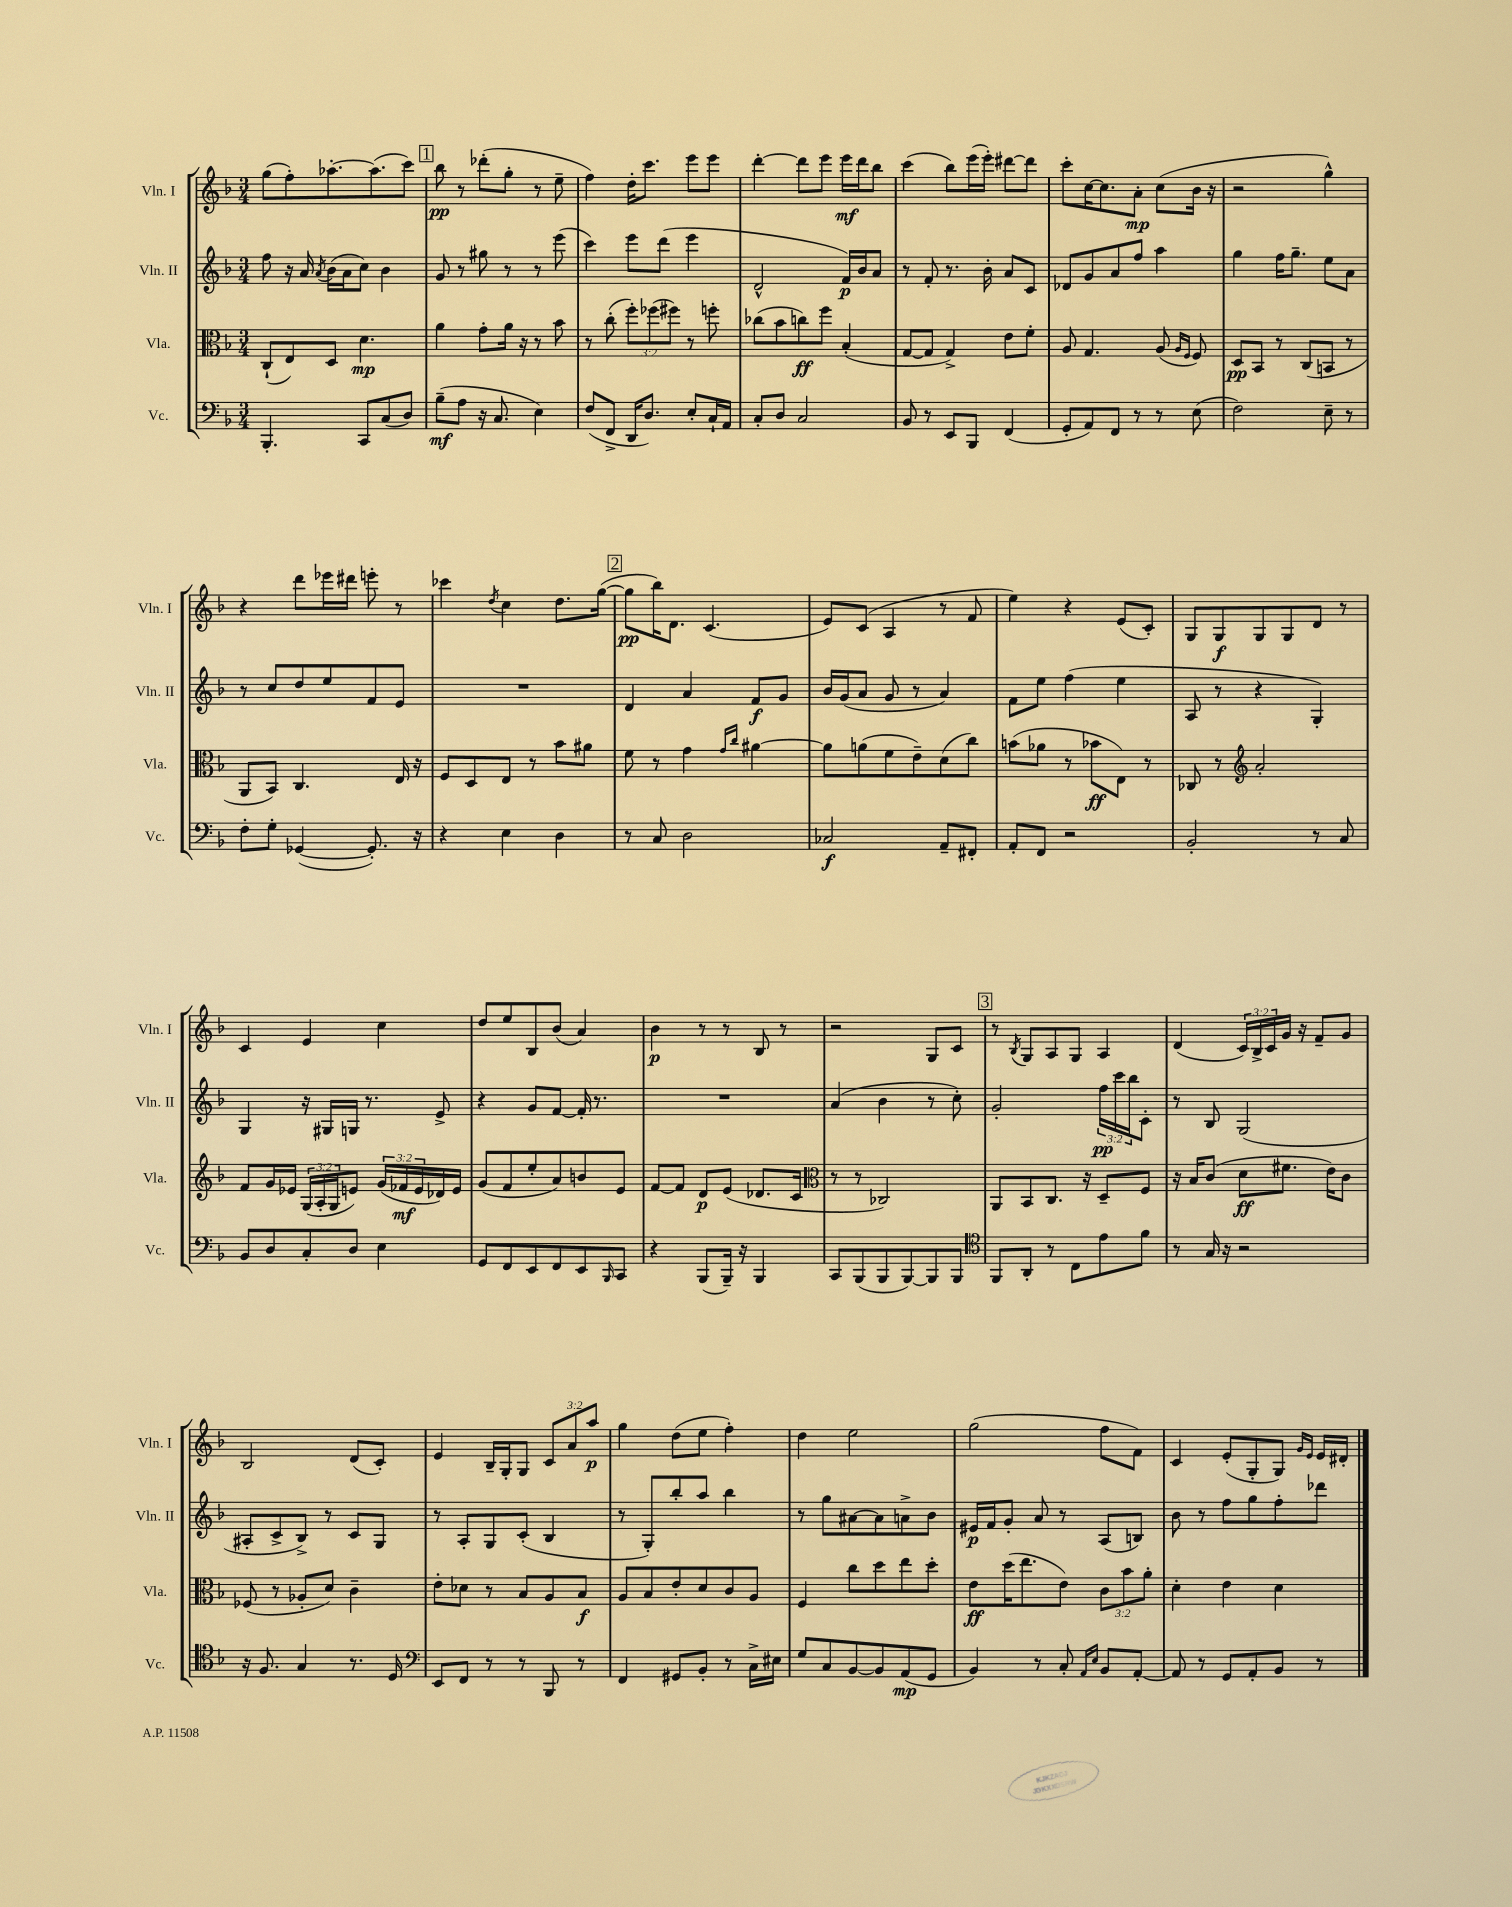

**kern	**dynam	**kern	**dynam	**kern	**dynam	**kern	**dynam
*part4	*part4	*part3	*part3	*part2	*part2	*part1	*part1
*staff4	*staff4	*staff3	*staff3	*staff2	*staff2	*staff1	*staff1
*I"Vc.	*	*I"Vla.	*	*I"Vln. II	*	*I"Vln. I	*
*I'Vc.	*	*I'Vla.	*	*I'Vln. II	*	*I'Vln. I	*
*clefF4	*	*clefC3	*	*clefG2	*	*clefG2	*
*k[b-]	*	*k[b-]	*	*k[b-]	*	*k[b-]	*
*M3/4	*	*M3/4	*	*M3/4	*	*M3/4	*
=28	=28	=28	=28	=28	=28	=28	=28
4.BBB-'/	.	(8C`/L	.	8ff\	.	(8gg\L	.
.	.	8E/)	.	16r	.	8ff'\)	.
.	.	.	.	16a/	.	.	.
.	.	.	.	8qa/	.	.	.
.	.	8D/J	.	(16b-\LL	.	[8.aa-X'\	.
.	.	.	.	16a\J	.	.	.
8CC/L	.	4.d\	mp	8cc\J)	.	.	.
.	.	.	.	.	.	(8.aa-\]	.
(8C/	.	.	.	4b-\	.	.	.
8D/J)	.	.	.	.	.	8ccc\J)	.
!!LO:REH:place=s1:t=1
=29	=29	=29	=29	=29	=29	=29	=29
(8B-~\L	mf	4a\	.	8g/	.	8bb-\	pp
8A\J	.	.	.	8r	.	8r	.
16r	.	8g'\L	.	8gg#X\	.	(8ddd-X'\L	.
8.C/	.	.	.	.	.	.	.
.	.	16a\Jk	.	8r	.	8gg'\J	.
.	.	16r	.	.	.	.	.
4E\)	.	8r	.	8r	.	8r	.
.	.	8b-\	.	(8eee\	.	8ee~\	.
=30	=30	=30	=30	=30	=30	=30	=30
(8F/L	.	8r	.	4ccc\)	.	4ff\)	.
8FF^/J	.	(8cc'\	.	.	.	.	.
16DD/KL	.	12ff'\L)	.	8eee\L	.	16dd'\KL	.
8.D/J)	.	.	.	.	.	8.ccc\J	.
.	.	(12ff-X\	.	.	.	.	.
.	.	.	.	(8ddd\J	.	.	.
.	.	12ff#X\J)	.	.	.	.	.
8E'/L	.	8r	.	4eee\	.	8eee\L	.
16C`/L	.	8ffn'\	.	.	.	8eee\J	.
16AA/JJ	.	.	.	.	.	.	.
=31	=31	=31	=31	=31	=31	=31	=31
8C'/L	.	(8cc-X\L	.	2d^^/	.	[4ddd'\	.
8D/J	.	8b-\	.	.	.	.	.
2C/	.	8ccn\)	ff	.	.	8ddd\L]	.
.	.	8ff\J	.	.	.	8eee\J	.
.	.	(4B-'/	.	16f/LL)	p	16eee\LL	mf
.	.	.	.	16b-/J	.	16ddd\J	.
.	.	.	.	8a/J	.	8bb-\J	.
=32	=32	=32	=32	=32	=32	=32	=32
8BB-/	.	[8G/L	.	8r	.	(4ccc\	.
8r	.	8G/J]	.	8f'/	.	.	.
8EE/L	.	4G^/)	.	8.r	.	8bb-\L)	.
8BBB-/J	.	.	.	.	.	(16eee\L	.
.	.	.	.	16b-'\	.	16eee'\JJ)	.
(4FF/	.	8e\L	.	8a/L	.	[8ddd#X\L	.
.	.	8f'\J	.	8c/J	.	8ddd#\J]	.
=33	=33	=33	=33	=33	=33	=33	=33
8GG'/L	.	8A/	.	8d-X/L	.	8ccc'\L	.
8AA/)	.	4.G/	.	8g/	.	[16cc\K	.
.	.	.	.	.	.	8.cc\]	.
8FF/J	.	.	.	8a/	.	.	.
8r	.	.	.	8ff/J	.	8a'\J	mp
8r	.	(8A/	.	4aa\	.	(8cc\L	.
.	.	16qqA/LL	.	.	.	.	.
.	.	16qqF/JJ	.	.	.	.	.
(8E\	.	8F/)	.	.	.	16b-\Jk	.
.	.	.	.	.	.	16r	.
=34	=34	=34	=34	=34	=34	=34	=34
2F\)	.	8D/L	pp	4gg\	.	2r	.
.	.	8BB-/J	.	.	.	.	.
.	.	8r	.	16ff\KL	.	.	.
.	.	.	.	8.gg~\J	.	.	.
.	.	(8C/L	.	.	.	.	.
8E~\	.	8BBn/J	.	8ee\L	.	4gg^^\)	.
8r	.	8r	.	8a\J	.	.	.
!!LO:LB:g=z
=35	=35	=35	=35	=35	=35	=35	=35
8F'\L	.	8AA/L	.	8r	.	4r	.
8G'\J	.	8BB-/J)	.	8cc/L	.	.	.
([4GG-X/	.	4.C/	.	8dd/	.	8ddd\L	.
.	.	.	.	8ee/	.	16eee-X\L	.
.	.	.	.	.	.	16ddd#X\JJ	.
8.GG-'/])	.	.	.	8f/	.	8eeen'\	.
.	.	16E/	.	8e/J	.	8r	.
16r	.	16r	.	.	.	.	.
=36	=36	=36	=36	=36	=36	=36	=36
4r	.	8F/L	.	2.r	.	4ccc-X\	.
.	.	8D/	.	.	.	.	.
.	.	.	.	.	.	8qdd/	.
4E\	.	8E/J	.	.	.	4cc\	.
.	.	8r	.	.	.	.	.
4D\	.	8b-\L	.	.	.	8.dd\L	.
.	.	8a#X\J	.	.	.	.	.
.	.	.	.	.	.	([16gg\Jk	.
!!LO:REH:place=s1:t=2
=37	=37	=37	=37	=37	=37	=37	=37
8r	.	8f\	.	4d/	.	8gg\L]	pp
8C/	.	8r	.	.	.	16bb-\K)	.
.	.	.	.	.	.	8.d\J	.
2D\	.	4g\	.	4a/	.	.	.
.	.	.	.	.	.	(4.c/	.
.	.	16qqg/LL	.	.	.	.	.
.	.	16qqcc/JJ	.	.	.	.	.
.	.	[4a#X\	.	8f/L	f	.	.
.	.	.	.	8g/J	.	.	.
=38	=38	=38	=38	=38	=38	=38	=38
2C-X/	f	8a#\L]	.	16b-/LL	.	8e/L)	.
.	.	.	.	(16g/J	.	.	.
.	.	(8an\	.	8a/J	.	(8c/J	.
.	.	8f\	.	8g/	.	4A/	.
.	.	8e~\)	.	8r	.	.	.
8AA~/L	.	(8d\	.	4a/)	.	8r	.
8FF#X'/J	.	8cc\J)	.	.	.	8f/	.
=39	=39	=39	=39	=39	=39	=39	=39
8AA'/L	.	(8bn\L	.	8f\L	.	4ee\)	.
8FF/J	.	8a-X\J	.	8ee\J	.	.	.
2r	.	8r	.	(4ff\	.	4r	.
.	.	8b-X\L	ff	.	.	.	.
.	.	8E\J)	.	4ee\	.	(8e/L	.
.	.	8r	.	.	.	8c'/J)	.
=40	=40	=40	=40	=40	=40	=40	=40
2BB-'/	.	8C-X/	.	8A/	.	8G/L	.
.	.	8r	.	8r	.	8G/	f
*	*	*clefG2	*	*	*	*	*
.	.	2a'/	.	4r	.	8G/	.
.	.	.	.	.	.	8G/	.
8r	.	.	.	4G'/)	.	8d/J	.
8C/	.	.	.	.	.	8r	.
!!LO:LB:g=z
=41	=41	=41	=41	=41	=41	=41	=41
8BB-/L	.	8f/L	.	4G/	.	4c/	.
8D/	.	16g/L	.	.	.	.	.
.	.	16e-X/JJ	.	.	.	.	.
8C'/	.	(24G/LL	.	16r	.	4e/	.
.	.	24A'/	.	.	.	.	.
.	.	.	.	16G#X/LL	.	.	.
.	.	24G/J	.	.	.	.	.
8D/J	.	8en/J)	.	16Gn/JJ	.	.	.
.	.	.	.	8.r	.	.	.
4E\	.	(24g/LL	.	.	.	4cc\	.
.	.	24f-X/	mf	.	.	.	.
.	.	24e/	.	.	.	.	.
.	.	16d-X/)	.	8e^/	.	.	.
.	.	16e/JJ	.	.	.	.	.
=42	=42	=42	=42	=42	=42	=42	=42
8GG/L	.	(8g/L	.	4r	.	8dd/L	.
8FF/	.	8f/	.	.	.	8ee/	.
8EE/	.	8ee'/	.	8g/L	.	8B-/	.
8FF/	.	8a/)	.	[8f/J	.	(8b-/J	.
8EE/	.	8bn/	.	16f'/]	.	4a/)	.
.	.	.	.	8.r	.	.	.
16qqBBB-/	.	.	.	.	.	.	.
8CC/J	.	8e/J	.	.	.	.	.
=43	=43	=43	=43	=43	=43	=43	=43
4r	.	[8f/L	.	2.r	.	4b-\	p
.	.	8f/J]	.	.	.	.	.
(8BBB-/L	.	8d/L	p	.	.	8r	.
16BBB-~/Jk)	.	(8e/J	.	.	.	8r	.
16r	.	.	.	.	.	.	.
4BBB-/	.	8.d-X/L	.	.	.	8B-/	.
.	.	.	.	.	.	8r	.
.	.	16c/Jk	.	.	.	.	.
=44	=44	=44	=44	=44	=44	=44	=44
*	*	*clefC3	*	*	*	*	*
8CC/L	.	8r	.	(4a/	.	2r	.
(8BBB-/	.	8r	.	.	.	.	.
8BBB-/	.	2C-X/)	.	4b-\	.	.	.
[8BBB-/)	.	.	.	.	.	.	.
8BBB-/]	.	.	.	8r	.	8G/L	.
8BBB-/J	.	.	.	8cc'\)	.	8c/J	.
!!LO:REH:place=s1:t=3
=45	=45	=45	=45	=45	=45	=45	=45
*clefC4	*	*	*	*	*	*	*
8FF/L	.	8AA/L	.	2g'/	.	8r	.
.	.	.	.	.	.	8qB-/	.
8AA'/J	.	8BB-/	.	.	.	8G/L	.
8r	.	8.C/J	.	.	.	8A/	.
8C\L	.	.	.	.	.	8G/J	.
.	.	16r	.	.	.	.	.
8e\	.	8D~/L	.	24ff\LL	pp	4A/	.
.	.	.	.	24ccc\	.	.	.
.	.	.	.	24bb-\J	.	.	.
8f\J	.	8F/J	.	8c'\J	.	.	.
=46	=46	=46	=46	=46	=46	=46	=46
8r	.	16r	.	8r	.	(4d/	.
.	.	16B-/KL	.	.	.	.	.
16G/	.	(8c/J	.	8B-/	.	.	.
16r	.	.	.	.	.	.	.
2r	.	8d\L	ff	(2G/	.	24c/LL)	.
.	.	.	.	.	.	24B-^/	.
.	.	.	.	.	.	24c/	.
.	.	8.f#X\J	.	.	.	16g/JJ	.
.	.	.	.	.	.	16r	.
.	.	.	.	.	.	8f~/L	.
.	.	16e\KL)	.	.	.	.	.
.	.	8c\J	.	.	.	8g/J	.
!!LO:LB:g=z
=47	=47	=47	=47	=47	=47	=47	=47
16r	.	(8F-X/	.	8A#X'/L	.	2B-/	.
8.F/	.	.	.	.	.	.	.
.	.	8r	.	8c^/	.	.	.
4G/	.	8A-X'/L	.	8B-^/J)	.	.	.
.	.	8d/J)	.	8r	.	.	.
8.r	.	4c~\	.	8c/L	.	(8d/L	.
.	.	.	.	8G/J	.	8c'/J)	.
16D/	.	.	.	.	.	.	.
=48	=48	=48	=48	=48	=48	=48	=48
*clefF4	*	*	*	*	*	*	*
8EE/L	.	8e'\L	.	8r	.	4e/	.
8FF/J	.	8d-X\J	.	8A'/L	.	.	.
8r	.	8r	.	8G/	.	16B-~/LL	.
.	.	.	.	.	.	16G'/J	.
8r	.	8B-/L	.	(8c'/J	.	8G/J	.
8BBB-/	.	8A/	.	4B-/	.	12c/L	.
.	.	.	.	.	.	12a/	.
8r	.	8B-/J	f	.	.	.	.
.	.	.	.	.	.	12aa/J	p
=49	=49	=49	=49	=49	=49	=49	=49
4FF/	.	8A/L	.	8r	.	4gg\	.
.	.	8B-/	.	8G'/L)	.	.	.
8GG#X/L	.	8e'/	.	8bb-'/	.	(8dd\L	.
8BB-'/J	.	8d/	.	8aa/J	.	8ee\J	.
8r	.	8c/	.	4bb-\	.	4ff'\)	.
16C^\LL	.	8A/J	.	.	.	.	.
16E#X\JJ	.	.	.	.	.	.	.
=50	=50	=50	=50	=50	=50	=50	=50
8G/L	.	4F/	.	8r	.	4dd\	.
8C/	.	.	.	8gg\L	.	.	.
[8BB-/	.	8cc\L	.	[8a#X\	.	2ee\	.
8BB-/]	.	8dd\	.	8a#\]	.	.	.
(8AA/	mp	8ee\	.	8an^\	.	.	.
8GG/J	.	8dd'\J	.	8b-\J	.	.	.
=51	=51	=51	=51	=51	=51	=51	=51
4BB-/)	.	8e\L	ff	16e#X/LL	p	(2gg\	.
.	.	.	.	16f/J	.	.	.
.	.	(16dd\K	.	8g'/J	.	.	.
.	.	8.ee\	.	.	.	.	.
8r	.	.	.	8a/	.	.	.
8C'/	.	8e\J)	.	8r	.	.	.
16qqAA/LL	.	.	.	.	.	.	.
16qqE/JJ	.	.	.	.	.	.	.
8BB-/L	.	12c\L	.	(8A/L	.	8ff\L	.
.	.	12b-\	.	.	.	.	.
[8AA'/J	.	.	.	8Bn/J)	.	8f\J)	.
.	.	12a'\J	.	.	.	.	.
=52	=52	=52	=52	=52	=52	=52	=52
8AA/]	.	4d'\	.	8b-\	.	4c/	.
8r	.	.	.	8r	.	.	.
8GG/L	.	4e\	.	8ff\L	.	(8e'/L	.
8AA'/	.	.	.	8gg\	.	8G'/	.
8BB-/J	.	4d\	.	8ff'\	.	8G/J)	.
.	.	.	.	.	.	16qqg/LL	.
.	.	.	.	.	.	16qqe/JJ	.
8r	.	.	.	8ddd-X\J	.	16e/LL	.
.	.	.	.	.	.	16d#X'/JJ	.
==	==	==	==	==	==	==	==
*-	*-	*-	*-	*-	*-	*-	*-
